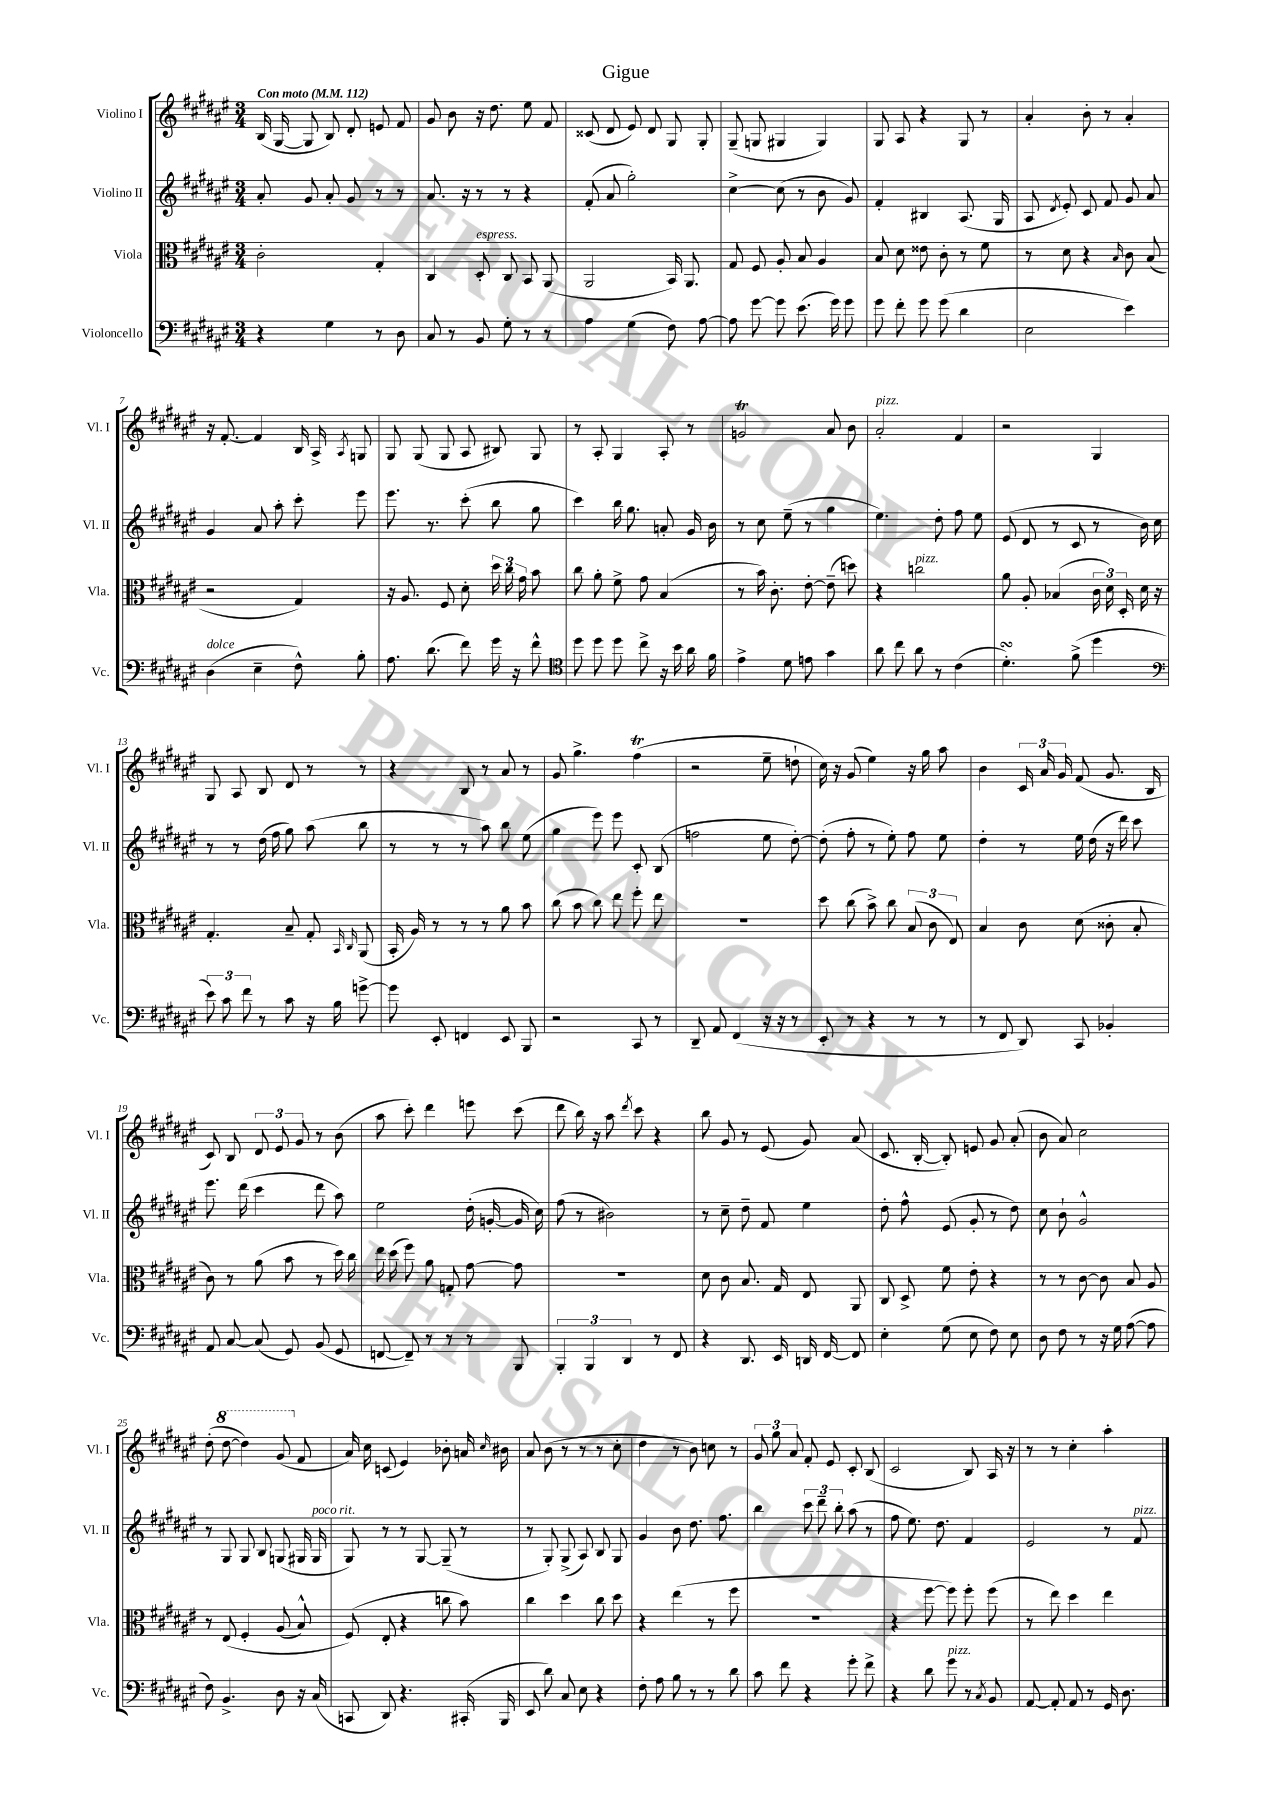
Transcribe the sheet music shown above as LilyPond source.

\header { title = "Gigue" }
<<
\new StaffGroup <<
\new Staff = "s0" \with { instrumentName = "Violino I" shortInstrumentName = "Vl. I" } {
    \clef treble \key fis \major \numericTimeSignature \time 3/4 \tempo "Con moto" 4 = 112
    \autoBeamOff b16( gis16~ gis8 b8) dis'8-. e'8 fis'8 |
    gis'8 b'8 r16 dis''8. eis''8 fis'8 |
    cisis'8( dis'8 eis'8) dis'8 gis8 gis8-. |
    gis8--( g8 gis4 gis4) |
    gis8 ais8 r4 gis8 r8 |
    ais'4-. b'8-. r8 ais'4-. |
    r16 fis'8.~-. fis'4 b16 ais16-> \acciaccatura { ais8 } g8 |
    gis8 gis8( gis8 ais8 bis8) gis8 |
    r8 ais8-. gis4 ais8-. r8 |
    g'2\trill ais'8 b'8 |
    ais'2-.^\markup { \italic "pizz." } fis'4 |
    r2 gis4 |
    gis8 ais8 b8 dis'8 r8 r8 |
    r4 b8 r8 ais'8 r8 |
    gis'8 gis''4.-> fis''4\trill( |
    r2 eis''8-- d''8-! |
    cis''16) r16 gis'8( eis''4) r16 gis''16 ais''8 |
    b'4 \tuplet 3/2 { cis'16 ais'16 gis'16 } fis'8( gis'8. b16 |
    cis'8) b8 \tuplet 3/2 { dis'8 eis'8 gis'8 } r8 b'8( |
    ais''8 cis'''8-.) dis'''4 e'''8 cis'''8( |
    dis'''8 b''16) r16 ais''8 \acciaccatura { dis'''8 } cis'''8 r4 |
    b''8 gis'8 r8 eis'8( gis'8) ais'8( |
    cis'8. b16~-. b8-.) e'8 gis'8 ais'8-.( |
    b'8 ais'8) cis''2 |
    dis''8-.( \ottava #1 dis'''8~ dis'''4) gis''8( \ottava #0 fis'8 |
    ais'16) cis''16 c'8( eis'4) bes'8-. a'16 \grace { cis''16 } bis'16 |
    ais'8 b'8( r8 r8 r8 cis''8-. |
    dis''4 r8 b'8) c''8 r8 |
    \tuplet 3/2 { gis'8 gis''8 ais'8 } fis'8-. eis'8 cis'8-. b8( |
    cis'2 b8) ais16 r16 |
    r8 r8 cis''4-. ais''4-. \bar "|." |
}
\new Staff = "s1" \with { instrumentName = "Violino II" shortInstrumentName = "Vl. II" } {
    \clef treble \key fis \major \numericTimeSignature \time 3/4
    \autoBeamOff ais'8-. gis'8 ais'8-. gis'8 r8 r8 |
    ais'8. r16 r8 r8 r4 |
    fis'8-.( ais'8 gis''2-.) |
    cis''4~-> cis''8( r8 b'8 gis'8) |
    fis'4-. bis4 ais8.( gis16 |
    ais8 \acciaccatura { dis'8 } eis'8-.) cis'8 fis'8 gis'8 ais'8 |
    gis'4 ais'8 ais''8-. cis'''8-. eis'''8 |
    eis'''8. r8. cis'''8-.( b''8 gis''8 |
    cis'''4) b''16 gis''8. a'8-. gis'16 b'16 |
    r8 cis''8 eis''8--( r8 gis''4 |
    eis''4.) dis''8-. fis''8 eis''8 |
    eis'8( dis'8 r8 cis'8 r8 b'16) cis''16 |
    r8 r8 dis''16( fis''16 gis''8) ais''8( b''8 |
    r8 r8 r8 ais''8) b''8 eis''8( |
    gis''4 eis'''8) eis'''8 cis'8-. b8( |
    f''2 eis''8 dis''8~-.) |
    dis''8-.( fis''8-. r8 eis''8-.) fis''8 eis''8 |
    dis''4-. r8 eis''16 dis''16( r16 dis'''16) cis'''8 |
    eis'''8. dis'''16( cis'''4 dis'''8 ais''8) |
    eis''2 dis''16-.( g'16~-. g'16 cis''16) |
    fis''8( r8 bis'2) |
    r8 cis''8-- dis''8-- fis'8 eis''4 |
    dis''8-. fis''8-^ eis'8( gis'8-. r8 dis''8) |
    cis''8 b'8-! gis'2-^ |
    r8 gis8 gis8 b8 g8( gis16 gis16^\markup { \italic "poco rit." } |
    gis8) r8 r8 gis8~ gis8--( r8 |
    r8 gis8-.) gis8->( ais8) b8 gis8 |
    gis'4 b'8 dis''8. fis''8. |
    b''4 \tuplet 3/2 { cis'''8 dis'''8-- b''8-. } ais''8( r8 |
    fis''8 eis''8.) dis''8. fis'4 |
    eis'2 r8 fis'8^\markup { \italic "pizz." } \bar "|." |
}
\new Staff = "s2" \with { instrumentName = "Viola" shortInstrumentName = "Vla." } {
    \clef alto \key fis \major \numericTimeSignature \time 3/4
    \autoBeamOff cis'2-. gis4-. |
    cis4 dis8-.^\markup { \italic "espress." } cis8 b,8 ais,8( |
    ais,2 b,16) ais,8. |
    gis8 fis8 ais8-. b8 ais4 |
    b8 dis'8 eisis'8 cis'8-. r8 fis'8 |
    r8 dis'8 r4 \grace { b16 } cis'8 b8( |
    r2 gis4) |
    r16 ais8. fis8 dis'8-. \tuplet 3/2 { dis''16 cis''16 gis'16 } b'8 |
    cis''8 ais'8-. fis'8-> gis'8 b4( |
    r8 b'16) cis'8.-. eis'8~-. eis'8--( d''8) |
    r4 c''2^\markup { \italic "pizz." } |
    ais'8 ais8-. bes4( \tuplet 3/2 { cis'16 dis'16) dis16-. } dis'16 r16 |
    gis4.-. b8-- gis8-. \grace { b,16 cis16 } ais,8( |
    b,16-. ais16) r8 r8 r8 ais'8 b'8 |
    cis''8( b'8 cis''8) eis''8 fis''8-. eis''8 |
    R2. |
    dis''8 cis''8( b'8->) cis''8 \tuplet 3/2 { b8( cis'8 eis8) } |
    b4 cis'8 dis'8( cisis'8-. b8-. |
    cis'8) r8 ais'8( b'8 r8 dis''16) cis''16 |
    eis''16 dis''16( fis''8) ais'8 g8-. gis'8~ gis'8 |
    R2. |
    dis'8 cis'8 b8. gis16 eis8 ais,8 |
    cis8 dis8-> fis'8 eis'8-. r4 |
    r8 r8 cis'8~ cis'8 b8 ais8 |
    r8 eis8\( fis4-. ais8( b8-^) |
    fis8(\) eis8-. r4 c''8 b'8) |
    cis''4 dis''4 cis''8 dis''8 |
    r4 eis''4( r8 fis''8 |
    R2. |
    r4 fis''8~ fis''8) fis''8-. fis''8( |
    r8 eis''8) dis''4 eis''4 \bar "|." |
}
\new Staff = "s3" \with { instrumentName = "Violoncello" shortInstrumentName = "Vc." } {
    \clef bass \key fis \major \numericTimeSignature \time 3/4
    \autoBeamOff r4 gis4 r8 dis8 |
    cis8 r8 b,8 gis8-. r8 r8 |
    ais4 gis4( fis8) ais8~ |
    ais8 gis'8~ gis'8 eis'8.( gis'16) gis'8 |
    gis'8 fis'8-. gis'8 gis'8( dis'4 |
    eis2 eis'4) |
    dis4^\markup { \italic "dolce" }( eis4-- fis8-^) b8-. |
    ais8. dis'8.( fis'8) gis'16 r16 fis'8-^ |
    \clef tenor dis''8 dis''8 dis''8 cis''8-> r16 b'16 ais'16 fis'16 |
    eis'4-> dis'8 e'8 gis'4 |
    ais'8 cis''8 ais'8 r8 cis'4( |
    dis'4.-.\turn) fis'8->( dis''4 |
    \clef bass \tuplet 3/2 { eis'8) cis'8 fis'8 } r8 cis'8 r16 b16 g'8~-> |
    g'8 eis,8-. f,4 eis,8 b,,8 |
    r2 cis,8 r8 |
    dis,8-- ais,8 fis,4( r16 r16 r8 |
    eis,8-. r8 r4 r8 r8 |
    r8 fis,8 dis,8) cis,8 bes,4-. |
    ais,8 cis8~ cis8( gis,8) b,8( gis,8 |
    f,8~ f,8--) r8 r8 r8 b,,8 |
    \tuplet 3/2 { b,,4-. b,,4 dis,4 } r8 fis,8 |
    r4 dis,8. eis,16 d,16 fis,16~ fis,8 |
    eis4-. gis8( eis8 fis8) eis8 |
    dis8 fis8 r8 r16 gis16 ais8~( ais8 |
    fis8) b,4.-> dis8 r16 cis16( |
    c,8 dis,8) r4. cis,16-.( b,,16 |
    eis,8 dis'8) cis8 eis8 r4 |
    fis8-. ais8 b8 r8 r8 dis'8 |
    cis'8 fis'8 r4 gis'8-. fis'8-> |
    r4 dis'8 gis'8^\markup { \italic "pizz." } r8 \acciaccatura { cis8 } b,8 |
    ais,8~ ais,8-. ais,8 r8 gis,16 dis8. \bar "|." |
}
>>
>>
